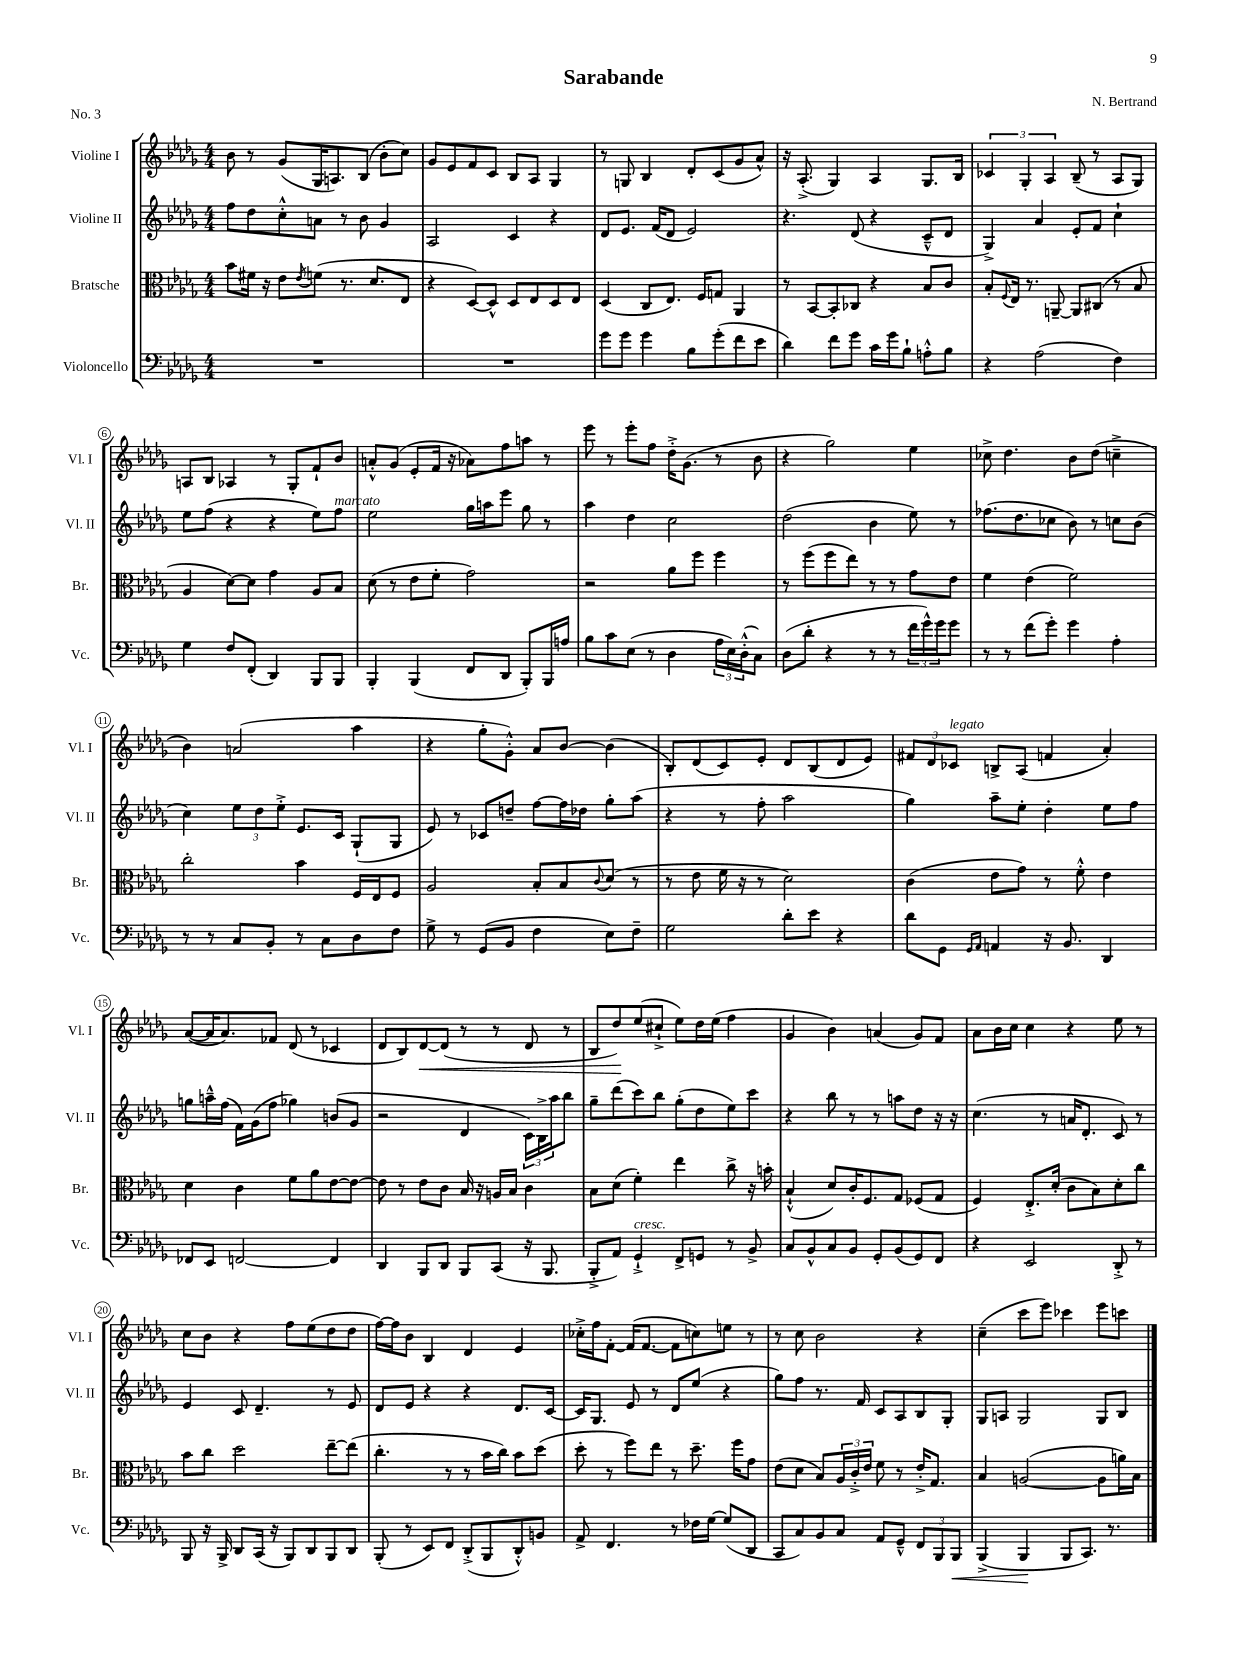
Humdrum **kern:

**kern	**kern	**kern	**kern
*staff4	*staff3	*staff2	*staff1
*clefF4	*clefC3	*clefG2	*clefG2
*k[b-e-a-d-g-]	*k[b-e-a-d-g-]	*k[b-e-a-d-g-]	*k[b-e-a-d-g-]
*M4/4	*M4/4	*M4/4	*M4/4
1r	8b-	8ff	8b-
.	16f#	8dd-	8r
.	16r	.	.
.	8e-	8cc'^^	(8g-
.	8qe-	.	.
.	(8f	8a	16G-
.	.	.	8.A)
.	8.r	8r	.
.	.	8b-	(8B-
.	8.d-	.	.
.	.	4g-	8b-'
.	8E-	.	8cc)
=	=	=	=
1r	4r	2A-	8g-
.	.	.	8e-
.	[8D-)	.	8f
.	8D-^^]	.	8c
.	8D-	4c	8B-
.	8E-	.	8A-
.	8D-	4r	4G-
.	8E-	.	.
=	=	=	=
8g-	(4D-	8d-	8r
8g-	.	8.e-	8G
4g-	8C	.	4B-
.	.	(16f	.
.	8.E-)	8d-	.
8B-	.	2e-)	8d-'
.	16F	.	.
(8g-'	8G	.	(8c
8f	4AA-	.	8g-
8e-	.	.	8a-^^)
=	=	=	=
4d-)	8r	4.r	16r
.	.	.	(8.A-'^
.	[8BB-	.	.
8f	8BB-']	.	4G-)
8g-	8C-	(8d-	.
16c	4r	4r	4A-
16g-	.	.	.
8B-`	.	.	.
8A'^^	8B-	8c~^^	8.G-
8B-	8c	8d-	.
.	.	.	16B-
=	=	=	=
4r	8B-'	4G-^)	6c-
.	8qqF	.	.
.	16E-	.	.
.	.	.	6G-'
.	8.r	.	.
(2A-	.	4a-	.
.	.	.	6A-
.	[8AA~	.	.
.	8AA]	8e-'	(8B-~
.	(8C#	8f	8r
4F)	8r	4cc`	8A-
.	8B-	.	8G-)
=	=	=	=
4G-	4A-	8ee-	8A
.	.	(8ff	8B-
8F	[8d-)	4r	4A-
(8FF'	8d-]	.	.
4DD-)	4g-	4r	8r
.	.	.	8G-'
8BBB-	8A-	8ee-)	8f`
8BBB-	8B-	8ff	8b-
=	=	=	=
4BBB-'	(8d-	2ee-	8a'^^
.	8r	.	(8g-
(4BBB-	8e-	.	8e-'
.	8f'	.	16f
.	.	.	16r
8FF	2g-)	16gg-	8a-)
.	.	16aa	.
8DD-	.	8eee-	8ff
8BBB-')	.	8gg-	8aa
16BBB-	.	8r	8r
16A	.	.	.
=	=	=	=
8B-	2r	4aa-	8eee-
8c	.	.	8r
(8E-	.	4dd-	8eee-'
8r	.	.	8ff
4D-	8a-	2cc	16dd-'^
.	.	.	(8.g-
.	8ff	.	.
24A-	4ff	.	8r
24E-)	.	.	.
(24D-'^^	.	.	.
8C)	.	.	8b-
=	=	=	=
(8D-	8r	(2dd-	4r
8d-'	(8ff	.	.
4r	8ff	.	2gg-)
.	8ee-)	.	.
8r	8r	4b-	.
8r	8r	.	.
24f	8g-	8ee-)	4ee-
24g-^^)	.	.	.
24g-	.	.	.
8g-	8e-	8r	.
=	=	=	=
8r	4f	(8.ff-	8cc-^
8r	.	.	4.dd-
.	.	8.dd-	.
(8f	(4e-	.	.
8g-')	.	8cc-	.
4g-	2f)	8b-)	8b-
.	.	8r	(8dd-
4A-'	.	8cc	4cc~^
.	.	(8b-	.
=	=	=	=
8r	2cc'	4cc)	4b-)
8r	.	.	.
8C	.	12ee-	(2a
.	.	12dd-	.
8BB-'	.	.	.
.	.	12ee-'^	.
8r	4b-	8.e-	.
8C	.	.	.
.	.	16c	.
8D-	16F	(8G-`	4aa-
.	16E-	.	.
8F	8F	8G-	.
=	=	=	=
8G-^	2A-	8e-)	4r
8r	.	8r	.
(8GG-	.	8c-	8gg-'
8BB-	.	8dd~	8g-'^^)
4F	8B-'	[8ff	8a-
.	8B-	16ff]	[8b-
.	.	16dd-	.
.	8qqc	.	.
8E-)	(8d-	8gg-'	(4b-]
8F~	8r	(8aa-	.
=	=	=	=
2G-	8r	4r	8B-')
.	8e-	.	(8d-
.	16f	8r	8c)
.	16r	.	.
.	8r	8ff'	8e-'
8d-'	2d-)	2aa-	8d-
8e-	.	.	(8B-
4r	.	.	8d-
.	.	.	8e-)
=	=	=	=
8d-	(4c	4gg-)	12f#
.	.	.	12d-
8GG-	.	.	.
.	.	.	12c-
16qqGG-	.	.	.
16qqAA-	.	.	.
4AA	8e-	8aa-~	8B^
.	8g-)	8ee-'	(8A-
16r	8r	4dd-'	4f
8.BB-	.	.	.
.	8f'^^	.	.
4DD-	4e-	8ee-	4a-')
.	.	8ff	.
=	=	=	=
8FF-	4d-	8gg	([8a-
8EE-	.	16aa~^^	16a-]
.	.	(16ff	8.a-)
[2FF	4c	16f)	.
.	.	(16g-	.
.	.	8ff	8f-
.	8f	4gg-)	(8d-
.	8a-	.	8r
4FF]	[8e-	(8b	4c-
.	8e-_	8g-	.
=	=	=	=
4DD-	8e-]	2r	8d-
.	8r	.	8B-)
8BBB-	8e-	.	[8d-
8DD-	8c	.	(8d-]
8BBB-	16B-	4d-	8r
.	16r	.	.
(8CC	16A	.	8r
.	16B-	.	.
16r	4c	24c)	8d-
.	.	24B-^	.
8.BBB-	.	.	.
.	.	24aa-	.
.	.	8bb-	8r
=	=	=	=
8BBB-'^	8B-	8gg-~	8B-
8AA-)	(8d-	(8ddd-	8dd-)
4GG-`^	4f')	8ccc)	(8ee-
.	.	8bb-	8cc#`^
8FF^	4ee-	(8gg-'	8ee-)
8GG	.	8dd-	16dd-
.	.	.	(16ee-
8r	8cc^	8ee-)	4ff
8BB-^	16r	8ccc	.
.	16b'	.	.
=	=	=	=
8C	(4B-`^^	4r	4g-
8BB-^^	.	.	.
8C	8d-)	8bb-	4b-)
8BB-	16c'	8r	.
.	8.F	.	.
8GG-'	.	8r	(4a
(8BB-	8G-	8aa	.
8GG-)	(8F-	8dd-	8g-)
8FF	8G-	16r	8f
.	.	16r	.
=	=	=	=
4r	4F)	(4.cc	8a-
.	.	.	16b-
.	.	.	16cc
2EE-	8.E-'^	.	4cc
.	.	8r	.
.	(16d-'	.	.
.	8c	16a	4r
.	.	8.d-'	.
.	8B-)	.	.
8DD-'^	8d-'	8c)	8ee-
8r	8cc	8r	8r
=	=	=	=
8BBB-	8b-	4e-	8cc
16r	8cc	.	8b-
16BBB-^	.	.	.
8DD-	2dd-	8c	4r
(16CC	.	4.d-~	.
16r	.	.	.
8BBB-)	.	.	8ff
8DD-	.	.	(8ee-
8BBB-	[8ee-~	8r	8dd-
8DD-	(8ee-]	8e-	8dd-
=	=	=	=
(8BBB-'	4.cc'	8d-	[16ff)
.	.	.	16ff]
8r	.	8e-	8b-
8EE-)	.	4r	4B-
8FF	8r	.	.
(8DD-'^	8r	4r	4d-
8BBB-	16b-	.	.
.	16cc)	.	.
8DD-'^^)	8b-	8.d-	4e-
8BB	(8dd-	.	.
.	.	[16c	.
=	=	=	=
8AA-^	8dd-'	16c]	16cc-'^
.	.	8.G-	16ff
4.FF	8r	.	[8f'
.	8ff)	8e-	(16f]
.	.	.	[8.f
.	8ee-	8r	.
8r	8r	8d-	8f]
16F-	8.dd-~	(8ee-	8cc)
[16G-	.	.	.
(8G-]	.	4r	8ee
.	16ff	.	.
8DD-	8g-	.	8r
=	=	=	=
8CC	(8e-	8gg-)	8r
8C)	8d-	8ff	8cc
8BB-	8B-)	8.r	2b-
8C	24A-	.	.
.	24c'^	.	.
.	.	16f	.
.	24e-	.	.
8AA-	8f	8c	.
8GG-~^^	8r	8A-	.
12FF	16e-'^	8B-	4r
.	8.G-	.	.
12BBB-	.	.	.
.	.	8G-'	.
12BBB-	.	.	.
=	=	=	=
(4BBB-^	4B-	8G-	(4cc~
.	.	8A	.
4BBB-	([2A	2G-	8ccc
.	.	.	8eee-)
8BBB-	.	.	4ccc-
8.CC)	.	.	.
.	8A]	8G-	8eee-
8.r	.	.	.
.	16a)	8B-	8ccc
.	16B-	.	.
==	==	==	==
*-	*-	*-	*-
